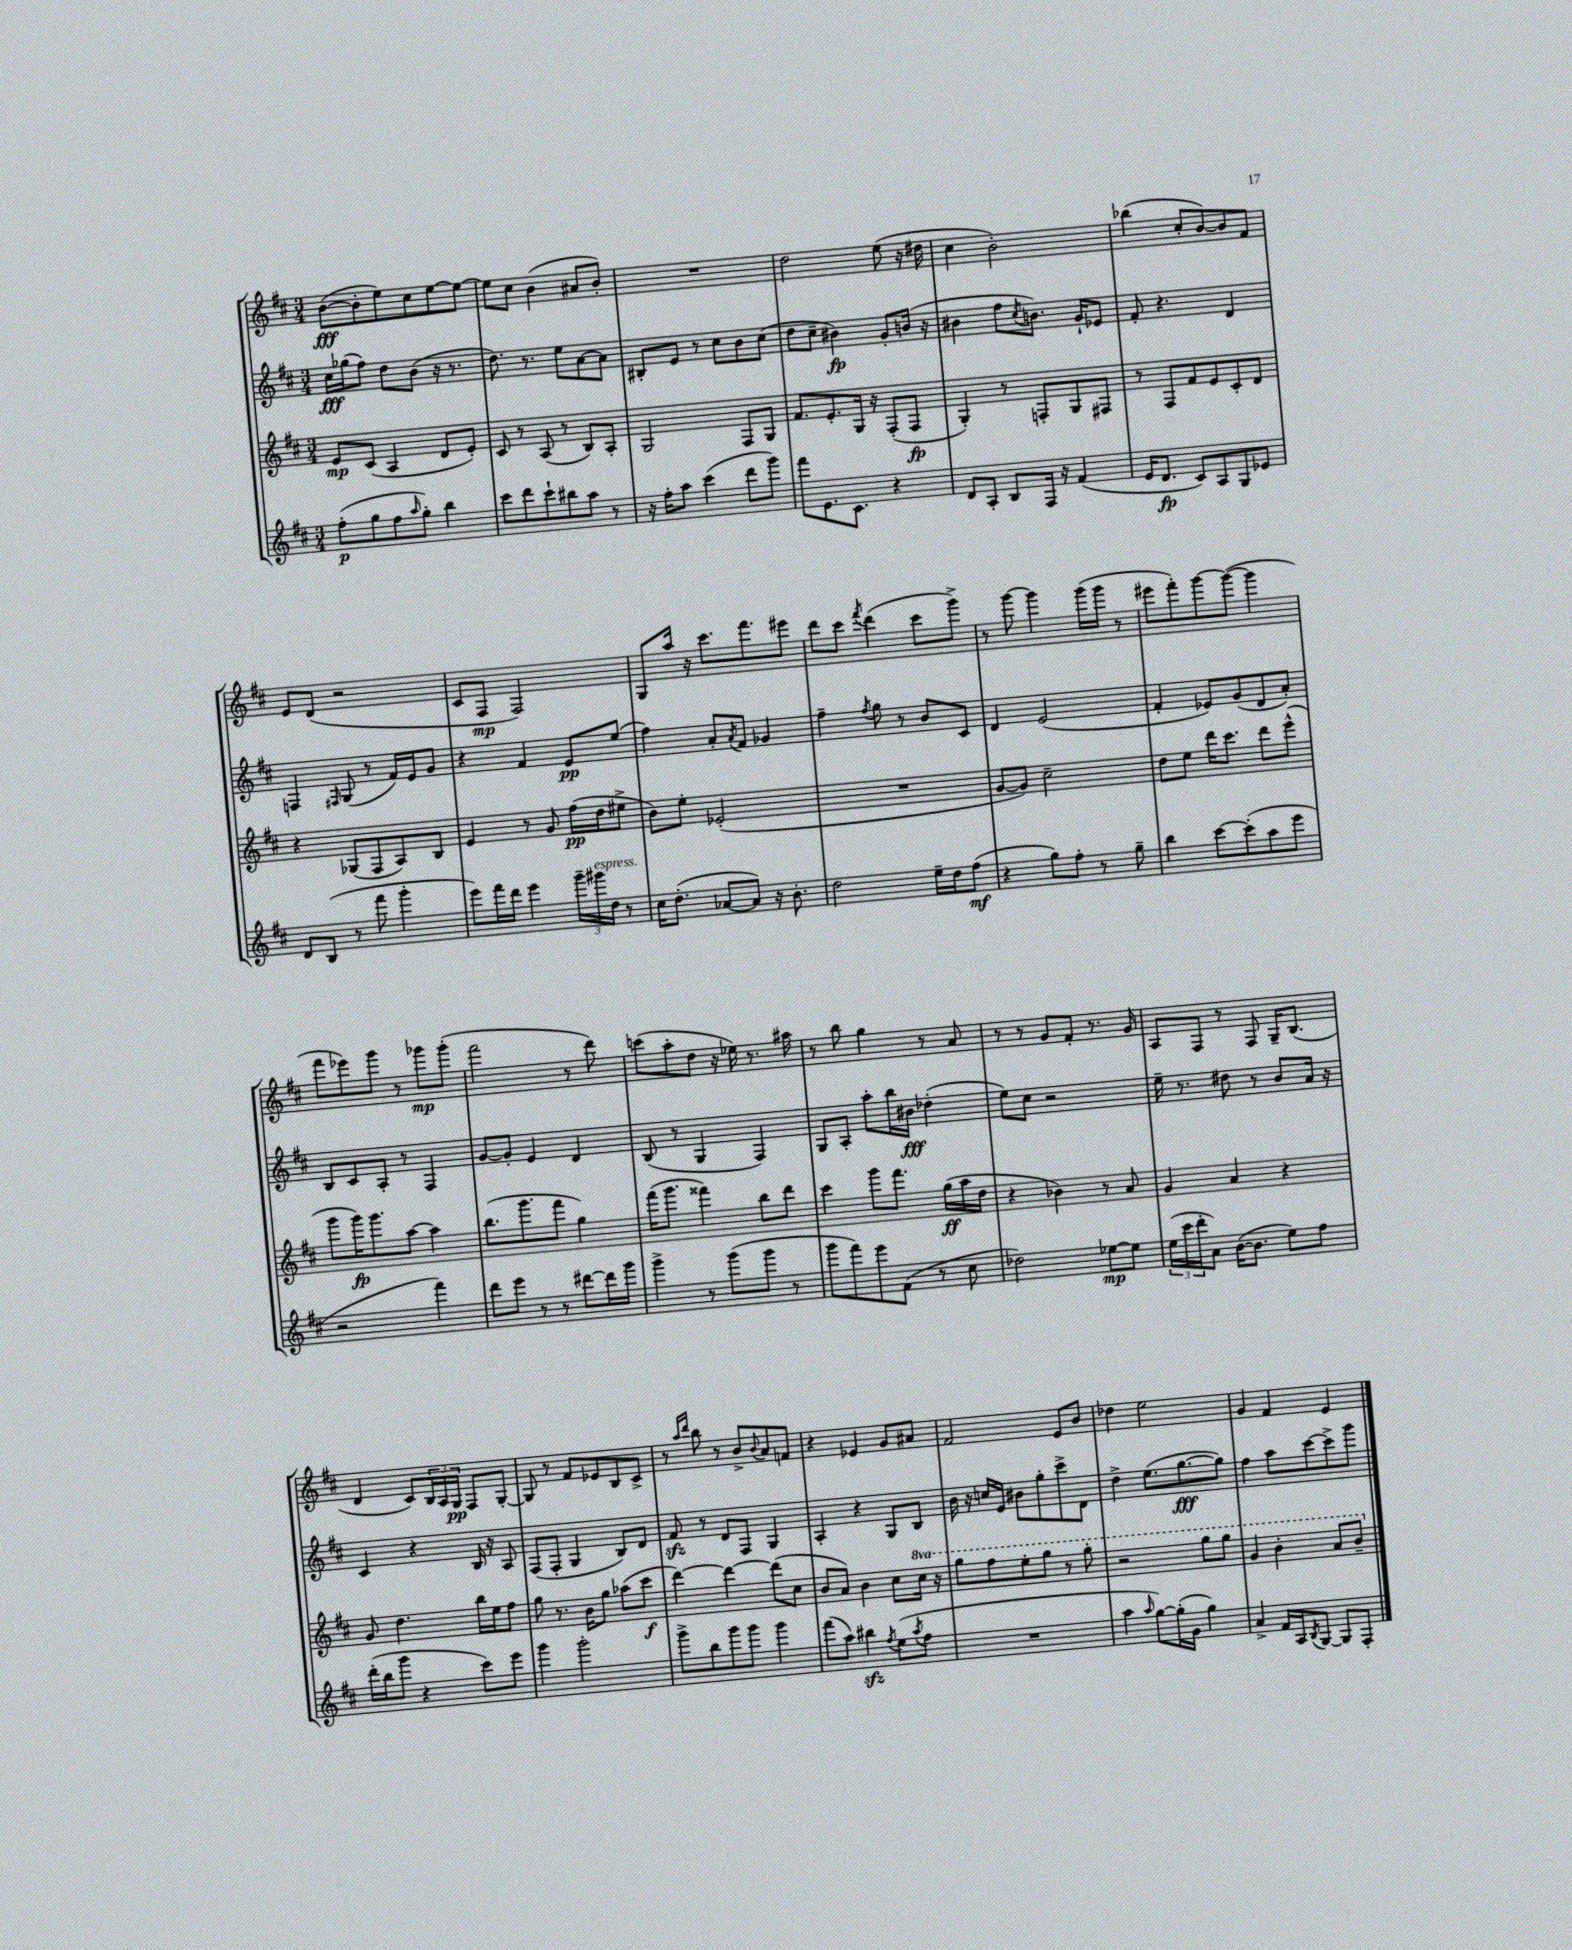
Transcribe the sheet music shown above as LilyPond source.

<<
\new StaffGroup <<
\new Staff = "s0" {
    \clef treble \key d \major \numericTimeSignature \time 3/4
    b'8~\fff( b'8-. e''8) cis''8 e''8~ e''8~ |
    e''8 cis''8 b'4( ais'8 b'8-.) |
    R2. |
    d''2 e''8( r16 dis''16 |
    cis''4 b'2-.) |
    bes''4( cis''8-. b'8~) b'8 fis'8 |
    e'8 d'8( r2 |
    cis'8 fis8\mp fis2) |
    g8 a''16 r16 cis'''8. fis'''8. eis'''8 |
    d'''8 cis'''8 \acciaccatura { fis'''8 } d'''4( cis'''8 g'''8->) |
    r8 g'''8~ g'''4 g'''16( g'''16 r8 |
    eis'''8 fis'''8-.) g'''8~ g'''8~( g'''4 |
    fis'''8 ees'''8) g'''8 r8 ges'''8\mp ges'''8-.( |
    fis'''2 r8 d'''8) |
    c'''8( a''8-. d''8 r16 ees''16) r8. ais''16 |
    r8 b''8 g''4 r8 a'8 |
    r8 r8 g'8 fis'8-. r8. g'16 |
    a8 fis8 r8 fis8 g16-- b8.( |
    d'4 cis'8) \tuplet 3/2 { b16 a16 g16\pp } fis8 g8~-. |
    g8 r8 fis'8 ees'8 b8 cis'8-> |
    r8 \grace { a''16 d'''16 } b''8 r8 b'8-> \appoggiatura { b'8 } a'8 f'8 |
    r4 ees'4 g'8 ais'8 |
    fis'2 e'8 b'8 |
    des''4 e''2 |
    g'4 fis'4 e'4 \bar "|." |
}
\new Staff = "s1" {
    \clef treble \key d \major \numericTimeSignature \time 3/4
    cis''16\fff ges''16( fis''8) d''8 b'8( r16 r8. |
    d''8.) r8. e''8 a'8~ a'8 |
    bis8-. e'8 r8 cis''8 b'8 cis''8( |
    d''8 cis''8-- bis'4\fp) g'8-. b'16( r16 |
    bis'4 fis''8 \acciaccatura { cis''8 } b'8.) g'16-! ees'8 |
    fis'8-. r4. d'4 |
    f4 \grace { fis16 } g8( r8 fis'16) e'16 g'8 |
    r4 fis'4 e'8\pp e''8( |
    fis''4) a'8-. \acciaccatura { a'8 } fis'8 ges'4 |
    fis''4-- \acciaccatura { fis''8 } g''8 r8 b'8 cis'8 |
    d'4 e'2( |
    fis'4-. ees'8) g'8( d'8 a'8-.) |
    b8 cis'8 a8-. r8 fis4 |
    g'8~ g'8-. e'4 d'4 |
    b8( r8 g4 fis4) |
    g8 a8-. a''8-. b''16 bis'16\fff des''4-.( |
    e''8) cis''8 r2 |
    e''16-- r8. dis''8 r8 b'8 a'16 r16 |
    cis'4 r4 b16 r16 a8 |
    fis8( fis8-. g4 b8) d'8 |
    fis'8\sfz r8 d'8 fis8 g4 |
    a4-. r4 g8 b8 |
    b'16 r16 c''16 e'16 bis'8 g''8-. cis'''8-> d'8 |
    d''4-> e''8.( g''8.~\fff g''8) |
    fis''4 a''8 cis'''8~ cis'''8-> g'''8 \bar "|." |
}
\new Staff = "s2" {
    \clef treble \key d \major \numericTimeSignature \time 3/4 \set Staff.ottavationMarkups = #ottavation-simple-ordinals
    e'8\mp cis'8( a4 d'8 e'8-.) |
    cis'8 r8 a8( r8 b8) a8-. |
    g2 fis8 g8 |
    fis'8. e'8.-. g16 r16 fis8-.( fis8\fp |
    g4-.) r8 f8-. g8 fis8 |
    r8 fis8 fis'8 e'8 cis'8-. d'8 |
    r4 ges8( fis8 a8) b8 |
    e'4 r8 g'8 fis''16\pp( d''16 eis''8-> |
    b'8) e''8-. ees'2-.( |
    R2. |
    g'8~ g'8) cis''2-- |
    d''8 e''8 d'''16 cis'''8. d'''8 e'''8-^( |
    g'''8 g'''16\fp) g'''8. a''8~ a''4 |
    b''8.( g'''8. fis'''8 g''4) |
    fis'''16( g'''8. fisis'''4) b''8 d'''8 |
    cis'''4 g'''8 fis'''8. g''16\ff( a''16 d''16 |
    r4 bes'4) r8 a'8 |
    g'4 a'4 r4 |
    g'8 d''4. b''16 e''16 fis''8 |
    g''8 r8. b'16 g''8 aes''8( cis'''8\f |
    d'''4~) d'''4~ d'''8( cis''8 |
    b'8 a'8) b'4 cis''8 \ottava #1 cis'''16 r16 |
    g'''8 fis'''8 e'''8-. g'''8 r8 g'''8-. |
    r2 g'''8 g'''8 |
    g''4 b''4-. a''8 b''8-- \ottava #0 \bar "|." |
}
\new Staff = "s3" {
    \clef treble \key d \major \numericTimeSignature \time 3/4
    fis''8-.\p( g''8 fis''8 \grace { a''16 } g''8-.) b''4 |
    cis'''8 d'''8 cis'''8-! bis''8 a''8 r8 |
    r16 fis''16-. a''8 cis'''4( d'''8 g'''8) |
    fis'''8 e'8. cis'8. r4 |
    d'8 a8-. b8 fis16 r16 fis'4( |
    e'16 d'8.\fp cis'8) a8 g8 ees'8 |
    d'8 b8( r8 fis'''8 g'''4-. |
    e'''8) fis'''16 d'''16 e'''4 \tuplet 3/2 { g'''16-- gis'''16^\markup { \italic "espress." } d''16 } r8 |
    cis''16 d''8.-.( aes'8~ aes'8) r16 b'8.-. |
    d''2 e''16-- d''16 fis''8\mf( |
    r4 g''8) fis''8-. r8 g''8-- |
    b''4 cis'''8~ cis'''8-.( a''8 e'''8 |
    r2 fis'''4) |
    d'''8 e'''8 r8 r8 dis'''8~ dis'''16 g'''16 |
    g'''4-> r8 g'''8( g'''8 r8 |
    g'''8 fis'''8) e'''8 fis'8( r8 cis''8 |
    des''2) ees''8~\mp ees''8 |
    \tuplet 3/2 { e''16( cis'''16 d'''16-. } a'8) b'16~( b'8. e''8) fis''8 |
    d'''16-.( b''16 g'''8 r4 cis'''8) e'''8 |
    g'''4 g'''2-. |
    g'''8-> b''8 g'''8 g'''8 g'''4 |
    fis'''8( a''8) bis''4\sfz \acciaccatura { fis''8 } e''8( \acciaccatura { a''8 } fis''8 |
    R2. |
    a''4 \grace { a''16 } g''8~) g''16-.( g'16 g''4) |
    a'4-> fis'16 a16 \acciaccatura { b8 } g8~ g8 fis8-. \bar "|." |
}
>>
>>
\layout { \context { \Score \remove "Bar_number_engraver" } }
